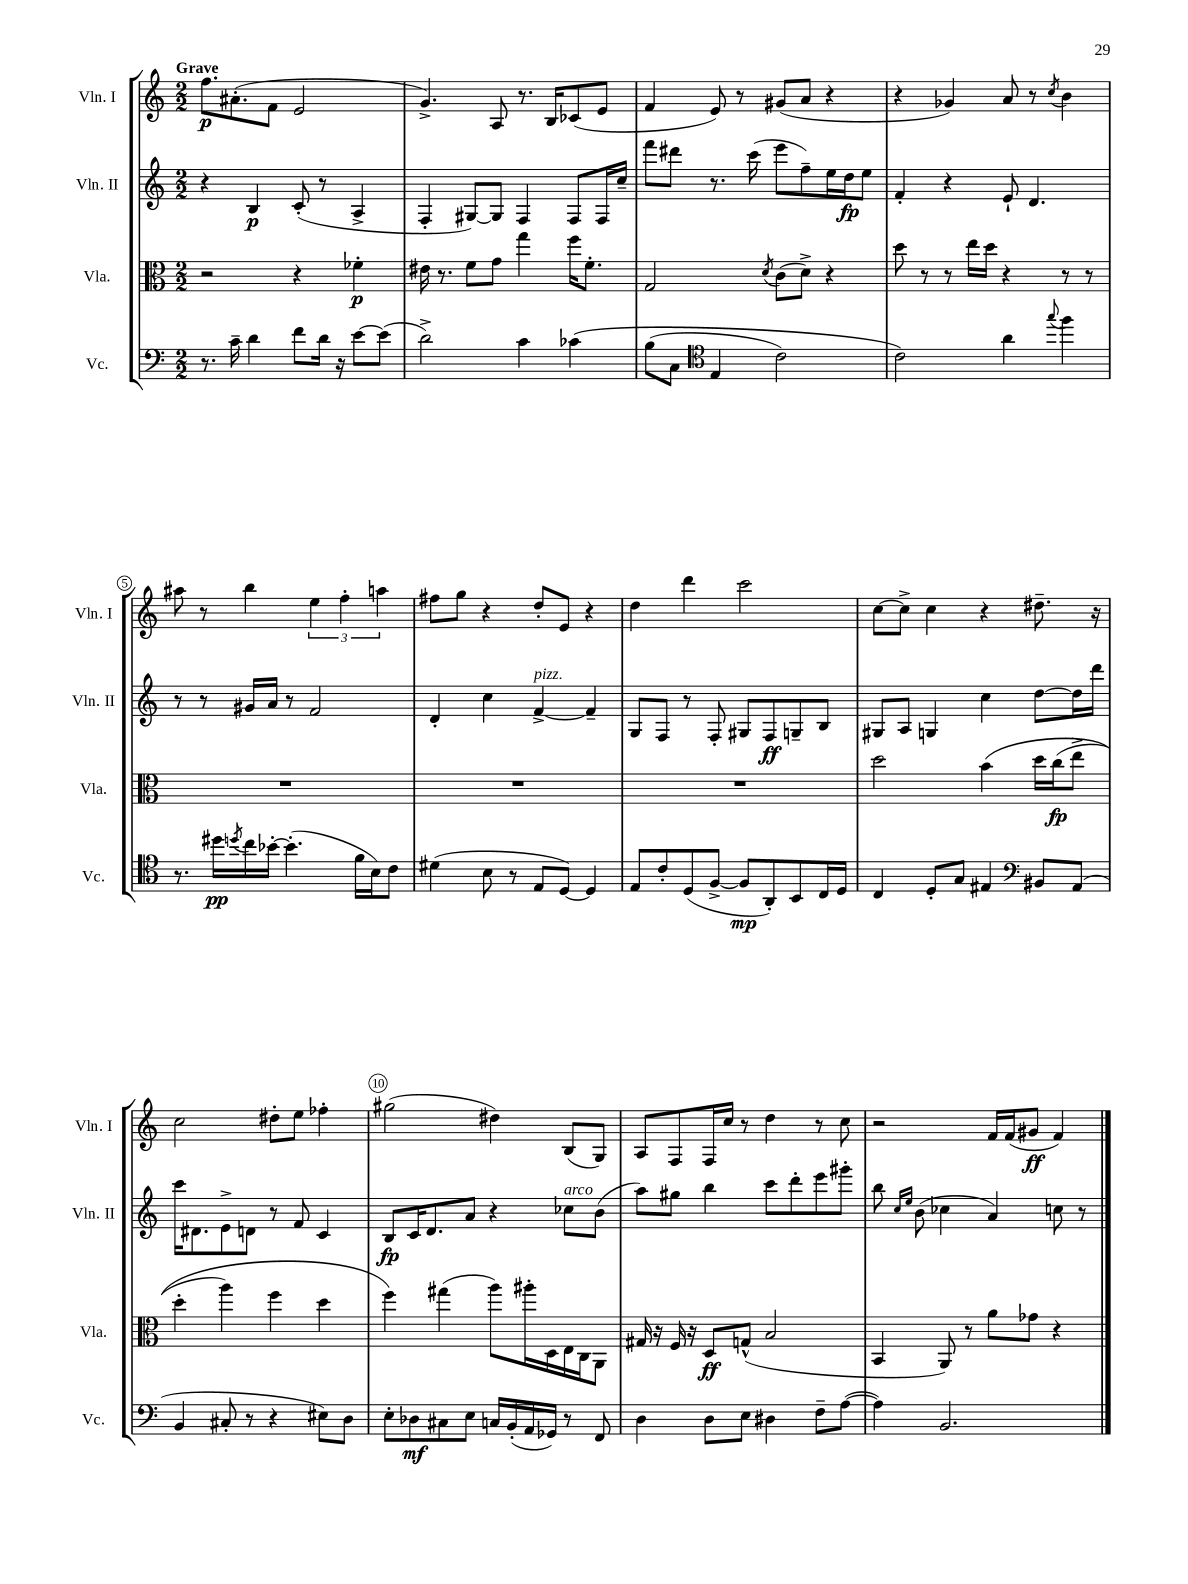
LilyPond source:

<<
\new StaffGroup <<
\new Staff = "s0" \with { instrumentName = "Vln. I" shortInstrumentName = "Vln. I" } {
    \clef treble \key c \major \numericTimeSignature \time 2/2 \tempo "Grave"
    f''8.\p ais'8.-.( f'8 e'2 |
    g'4.->) a8 r8. b16 ces'8( e'8 |
    f'4 e'8) r8 gis'8( a'8 r4 |
    r4 ges'4) a'8 r8 \acciaccatura { c''8 } b'4 |
    ais''8 r8 b''4 \tuplet 3/2 { e''4 f''4-. a''4 } |
    fis''8 g''8 r4 d''8-. e'8 r4 |
    d''4 d'''4 c'''2 |
    c''8~ c''8-> c''4 r4 dis''8.-- r16 |
    c''2 dis''8-. e''8 fes''4-. |
    gis''2( dis''4) b8( g8) |
    a8 f8 f16 c''16 r8 d''4 r8 c''8 |
    r2 f'16 f'16( gis'8\ff f'4) \bar "|." |
}
\new Staff = "s1" \with { instrumentName = "Vln. II" shortInstrumentName = "Vln. II" } {
    \clef treble \key c \major \numericTimeSignature \time 2/2
    r4 b4\p c'8-.( r8 a4-> |
    f4-. gis8~) gis8 f4 f8 f16 c''16-- |
    f'''8 dis'''8 r8. c'''16( e'''8 f''8--) e''16 d''16\fp e''8 |
    f'4-. r4 e'8-! d'4. |
    r8 r8 gis'16 a'16 r8 f'2 |
    d'4-. c''4 f'4~->^\markup { \italic "pizz." } f'4-- |
    g8 f8 r8 f8-. gis8 f8\ff g8-- b8 |
    gis8 a8 g4 c''4 d''8~ d''16 d'''16 |
    c'''16 dis'8. e'8-> d'8 r8 f'8 c'4 |
    b8\fp c'16 d'8. a'8 r4 ces''8^\markup { \italic "arco" } b'8( |
    a''8) gis''8 b''4 c'''8 d'''8-. e'''8 gis'''8-. |
    b''8 \grace { c''16 e''16 } b'8( ces''4 a'4) c''8 r8 \bar "|." |
}
\new Staff = "s2" \with { instrumentName = "Vla." shortInstrumentName = "Vla." } {
    \clef alto \key c \major \numericTimeSignature \time 2/2
    r2 r4 fes'4-.\p |
    eis'16 r8. f'8 g'8 g''4 f''16 f'8.-. |
    g2 \acciaccatura { d'8 } c'8( d'8->) r4 |
    d''8 r8 r8 e''16 d''16 r4 r8 r8 |
    R1 |
    R1 |
    R1 |
    d''2 b'4\( d''16 c''16\fp( e''8-> |
    d''4-. a''4) f''4 d''4 |
    f''4\) gis''4( a''8) ais''16-. d16 e16 c16 a,8 |
    gis16 r16 f16 r16 d8\ff g8-^( b2 |
    b,4 a,8) r8 a'8 ges'8 r4 \bar "|." |
}
\new Staff = "s3" \with { instrumentName = "Vc." shortInstrumentName = "Vc." } {
    \clef bass \key c \major \numericTimeSignature \time 2/2
    r8. c'16-- d'4 f'8 d'16 r16 e'8~ e'8( |
    d'2->) c'4 ces'4\( |
    b8( c8 \clef tenor e4 c'2) |
    c'2\) a'4 \appoggiatura { g''8 } f''4 |
    r8. dis''16\pp \acciaccatura { d''8 } c''16 bes'16~-. bes'4.-.( f'16 b16) c'8 |
    dis'4( b8 r8 e8 d8~) d4 |
    e8 c'8-. d8( f8~-> f8\mp a,8-.) b,8 c16 d16 |
    c4 d8-. g8 eis4 \clef bass bis,8 a,8( |
    b,4 cis8-. r8 r4 eis8) d8 |
    e8-. des8\mf cis8 e8 c16 b,16-.( a,16 ges,16) r8 f,8 |
    d4 d8 e8 dis4 f8-- a8~( |
    a4) b,2. \bar "|." |
}
>>
>>
\layout { \context { \Score \override BarNumber.break-visibility = ##(#f #t #t) barNumberVisibility = #(every-nth-bar-number-visible 5) \override BarNumber.stencil = #(make-stencil-circler 0.1 0.3 ly:text-interface::print) } }
